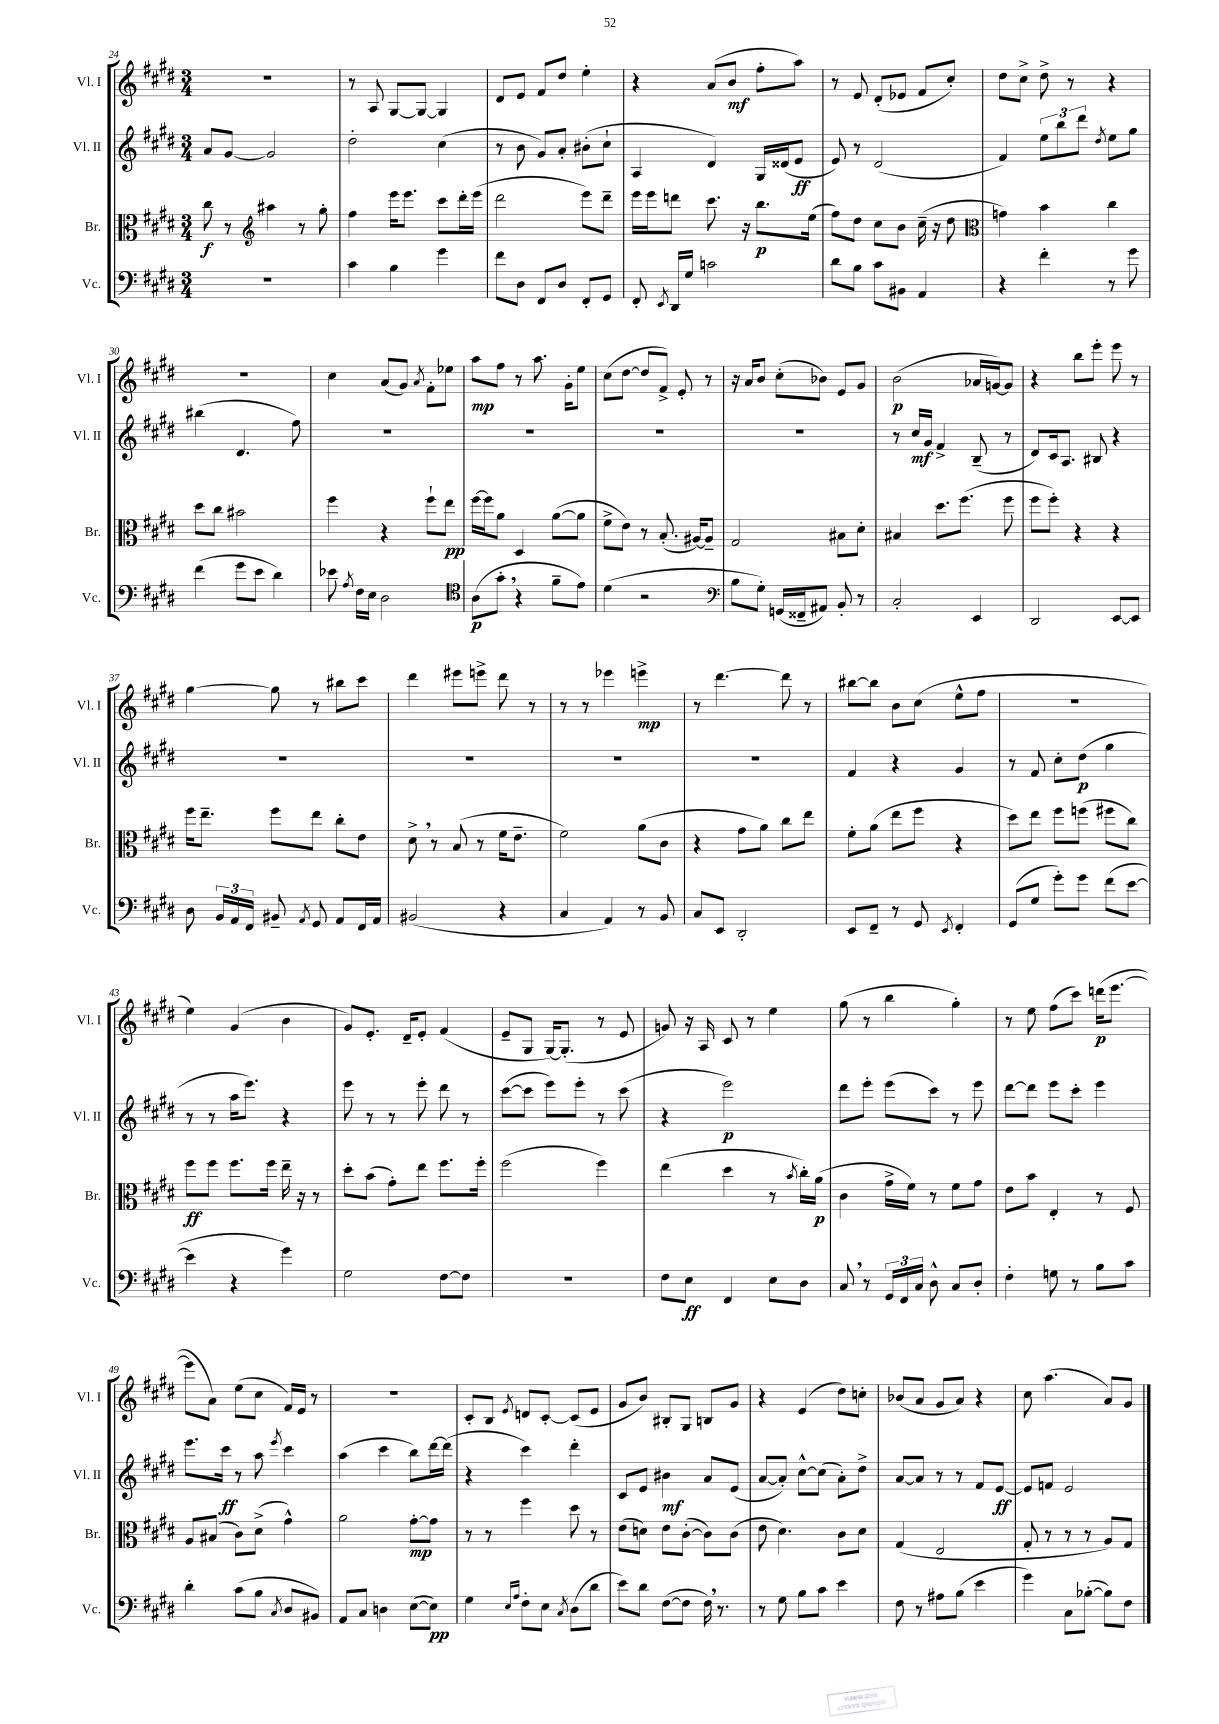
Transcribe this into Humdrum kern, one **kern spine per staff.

**kern	**dynam	**kern	**dynam	**kern	**dynam	**kern	**dynam
*part4	*part4	*part3	*part3	*part2	*part2	*part1	*part1
*staff4	*staff4	*staff3	*staff3	*staff2	*staff2	*staff1	*staff1
*I"Vc.	*	*I"Br.	*	*I"Vl. II	*	*I"Vl. I	*
*I'Vc.	*	*I'Br.	*	*I'Vl. II	*	*I'Vl. I	*
*clefF4	*	*clefC3	*	*clefG2	*	*clefG2	*
*k[f#c#g#d#]	*	*k[f#c#g#d#]	*	*k[f#c#g#d#]	*	*k[f#c#g#d#]	*
*M3/4	*	*M3/4	*	*M3/4	*	*M3/4	*
=24	=24	=24	=24	=24	=24	=24	=24
2.r	.	8cc#\	f	8a/L	.	2.r	.
.	.	8r	.	[8g#/J	.	.	.
*	*	*clefG2	*	*	*	*	*
.	.	4aa#X\	.	2g#/]	.	.	.
.	.	8r	.	.	.	.	.
.	.	8gg#'\	.	.	.	.	.
=25	=25	=25	=25	=25	=25	=25	=25
4c#\	.	4ff#\	.	2dd#'\	.	8r	.
.	.	.	.	.	.	8A/	.
4B\	.	16eee\KL	.	.	.	[8G#/L	.
.	.	8.eee\J	.	.	.	.	.
.	.	.	.	.	.	8G#/J_	.
4g#\	.	8ccc#\L	.	(4cc#\	.	4G#/]	.
.	.	16ddd#'\L	.	.	.	.	.
.	.	(16eee\JJ	.	.	.	.	.
=26	=26	=26	=26	=26	=26	=26	=26
8f#\L	.	2ddd#\	.	8r	.	8d#/L	.
8D#\J	.	.	.	8b\	.	8e/J	.
8FF#/L	.	.	.	8g#/L)	.	8f#/L	.
8D#/J	.	.	.	8a'/J	.	8dd#/J	.
8FF#'/L	.	8eee\L)	.	(8b#X'\L	.	4ee'\	.
8GG#/J	.	8ddd#~\J	.	8cc#`\J	.	.	.
=27	=27	=27	=27	=27	=27	=27	=27
8FF#'/	.	16eee\LL	.	4A/	.	4r	.
.	.	16eee\J	.	.	.	.	.
8qEE/	.	.	.	.	.	.	.
16DD#/LL	.	8dddn\J	.	.	.	.	.
16G#/JJ	.	.	.	.	.	.	.
2cn\	.	8.ccc#\	.	4d#/)	.	(8a/L	.
.	.	.	.	.	.	8b/J	mf
.	.	16r	.	.	.	.	.
.	.	8.bb\L	p	16G#/LL	.	8ff#'\L	.
.	.	.	.	(16d##X/J	.	.	.
.	.	.	.	8e/J	ff	8aa\J)	.
.	.	(16ee\Jk	.	.	.	.	.
=28	=28	=28	=28	=28	=28	=28	=28
8d#\L	.	8ff#\L)	.	8e/)	.	8r	.
8B\J	.	8dd#\J	.	8r	.	8e/	.
8c#\L	.	8cc#\L	.	(2d#/	.	(8d#'/L	.
8BB#X\J	.	8b\J	.	.	.	8e-X/J	.
4AA/	.	(16cc#~\	.	.	.	8f#/L	.
.	.	16r	.	.	.	.	.
.	.	8dd#\	.	.	.	8cc#'/J)	.
=29	=29	=29	=29	=29	=29	=29	=29
*	*	*clefC3	*	*	*	*	*
4r	.	4gn\)	.	4f#/)	.	8dd#\L	.
.	.	.	.	.	.	8cc#^\J	.
4f#'\	.	4b\	.	12ee\L	.	8dd#^\	.
.	.	.	.	12bb\	.	.	.
.	.	.	.	.	.	8r	.
.	.	.	.	12ddd#\J	.	.	.
.	.	.	.	8qdd#/	.	.	.
8r	.	4cc#\	.	8ee\L	.	4r	.
8g#\	.	.	.	8gg#\J	.	.	.
!!LO:LB:g=z
=30	=30	=30	=30	=30	=30	=30	=30
(4f#\	.	8dd#\L	.	(4bb#X\	.	2.r	.
.	.	8cc#\J	.	.	.	.	.
8g#\L	.	2b#X\	.	4.d#/	.	.	.
8e\J	.	.	.	.	.	.	.
4d#\)	.	.	.	.	.	.	.
.	.	.	.	8ff#\)	.	.	.
=31	=31	=31	=31	=31	=31	=31	=31
8e-X\	.	4ff#\	.	2.r	.	4cc#\	.
8qA/	.	.	.	.	.	.	.
16F#\LL	.	.	.	.	.	.	.
16E\JJ	.	.	.	.	.	.	.
2D#\	.	4r	.	.	.	(8a/L	.
.	.	.	.	.	.	8g#/J)	.
.	.	.	.	.	.	8qa/	.
.	.	8ff#`\L	.	.	.	8f#'\L	.
.	.	8ee\J	pp	.	.	8ee-X\J	.
=32	=32	=32	=32	=32	=32	=32	=32
*clefC4	*	*	*	*	*	*	*
(8A\L	p	[16ff#\LL	.	2.r	.	8aa\L	mp
.	.	16ff#\J]	.	.	.	.	.
8g#',\J	.	8a\J	.	.	.	8ff#\J	.
4r	.	4D#/	.	.	.	8r	.
.	.	.	.	.	.	8.aa\	.
8f#~\L	.	([8a\L	.	.	.	.	.
.	.	.	.	.	.	16g#'\KL	.
8e\J)	.	8a\J]	.	.	.	8ee\J	.
=33	=33	=33	=33	=33	=33	=33	=33
(4d#\	.	8f#^\L	.	2.r	.	(8cc#\L	.
.	.	8e\J)	.	.	.	[8dd#\J	.
2r	.	8r	.	.	.	8dd#/L]	.
.	.	(8.B'/	.	.	.	8f#^/J)	.
.	.	.	.	.	.	8e'/	.
.	.	[16A#X/KL)	.	.	.	.	.
.	.	8A#~/J]	.	.	.	8r	.
=34	=34	=34	=34	=34	=34	=34	=34
*clefF4	*	*	*	*	*	*	*
8B\L	.	2G#/	.	2.r	.	16r	.
.	.	.	.	.	.	16a/KL	.
8G#'\J)	.	.	.	.	.	8b/J	.
(16GGn/LL	.	.	.	.	.	(8cc#'\L	.
16FF##X~/J	.	.	.	.	.	.	.
8AA#X/J)	.	.	.	.	.	8b-X\J)	.
8BB'/	.	8B#X\L	.	.	.	8e/L	.
8r	.	8d#'\J	.	.	.	8g#/J	.
=35	=35	=35	=35	=35	=35	=35	=35
2C#'/	.	4B#X/	.	8r	.	(2b\	p
.	.	.	.	16cc#/LL	mf	.	.
.	.	.	.	16g#/JJ	.	.	.
.	.	8.dd#\L	.	4f#^/	.	.	.
.	.	(8.ff#\J	.	.	.	.	.
4EE/	.	.	.	(8B~/	.	16a-X/LL	.
.	.	.	.	.	.	[16gn/J)	.
.	.	8ff#\	.	8r	.	8g/J]	.
=36	=36	=36	=36	=36	=36	=36	=36
2DD#/	.	8ff#\L	.	8d#/L)	.	4r	.
.	.	8ff#'\J)	.	16c#/k	.	.	.
.	.	.	.	8.A/J	.	.	.
.	.	4r	.	.	.	8bb\L	.
.	.	.	.	8B#X/	.	8eee'\J	.
[8EE/L	.	4r	.	4r	.	8eee\	.
8EE/J]	.	.	.	.	.	8r	.
!!LO:LB:g=z
=37	=37	=37	=37	=37	=37	=37	=37
8D#\	.	16ff#\KL	.	2.r	.	[4gg#\	.
.	.	8.ee~\J	.	.	.	.	.
24BB/LL	.	.	.	.	.	.	.
24AA/	.	.	.	.	.	.	.
24FF#/JJ	.	.	.	.	.	.	.
8BB#X~/	.	8ff#\L	.	.	.	8gg#\]	.
8qAA/	.	.	.	.	.	.	.
8GG#/	.	8ee\J	.	.	.	8r	.
8AA/L	.	8cc#'\L	.	.	.	8bb#X\L	.
16FF#/L	.	8e\J	.	.	.	8ccc#\J	.
16AA/JJ	.	.	.	.	.	.	.
=38	=38	=38	=38	=38	=38	=38	=38
(2BB#X/	.	8d#^,\	.	2.r	.	4ddd#\	.
.	.	8r	.	.	.	.	.
.	.	(8B/	.	.	.	8eee#X\L	.
.	.	8r	.	.	.	8eeen^\J	.
4r	.	16f#\KL	.	.	.	8ddd#\	.
.	.	8.e~\J	.	.	.	.	.
.	.	.	.	.	.	8r	.
=39	=39	=39	=39	=39	=39	=39	=39
4C#/	.	2f#\)	.	2.r	.	8r	.
.	.	.	.	.	.	8r	.
4AA/)	.	.	.	.	.	4eee-X\	.
8r	.	(8a\L	.	.	.	4eeen^\	mp
8BB/	.	8c#\J	.	.	.	.	.
=40	=40	=40	=40	=40	=40	=40	=40
8C#/L	.	4r	.	2.r	.	8r	.
8EE/J	.	.	.	.	.	[4.ddd#\	.
2DD#'/	.	8g#\L	.	.	.	.	.
.	.	8a\J)	.	.	.	.	.
.	.	8cc#\L	.	.	.	8ddd#\]	.
.	.	8ee\J	.	.	.	8r	.
=41	=41	=41	=41	=41	=41	=41	=41
8EE/L	.	8f#'\L	.	4f#/	.	[8bb#X\L	.
8FF#~/J	.	(8a\J	.	.	.	8bb#\J]	.
8r	.	8ee\L	.	4r	.	8b\L	.
8GG#/	.	8ff#\J	.	.	.	(8cc#\J	.
8qEE/	.	.	.	.	.	.	.
4FF#'/	.	4r	.	4g#/	.	8ee^^\L	.
.	.	.	.	.	.	8ff#\J	.
=42	=42	=42	=42	=42	=42	=42	=42
(8GG#/L	.	8dd#\L)	.	8r	.	2.r	.
8G#/J	.	8ee\J	.	8f#/	.	.	.
8g#'\L)	.	8ff#\L	.	8cc#'\L	.	.	.
8g#\J	.	(8ffn\J	.	(8dd#\J	p	.	.
(8f#\L	.	8ff#X\L	.	4gg#\	.	.	.
[8e\J	.	8cc#\J)	.	.	.	.	.
!!LO:LB:g=z
=43	=43	=43	=43	=43	=43	=43	=43
4e\]	.	8ff#\L	ff	8r	.	4ee\)	.
.	.	8ff#\J	.	8r	.	.	.
4r	.	8.ff#\L	.	16aa\KL	.	(4g#/	.
.	.	.	.	8.eee\J)	.	.	.
.	.	16ff#\Jk	.	.	.	.	.
4g#\)	.	16ee~\	.	4r	.	4b\	.
.	.	16r	.	.	.	.	.
.	.	8r	.	.	.	.	.
=44	=44	=44	=44	=44	=44	=44	=44
2G#\	.	8dd#'\L	.	8eee\	.	8g#/L)	.
.	.	(8b\J	.	8r	.	8.e'/J	.
.	.	8g#'\L)	.	8r	.	.	.
.	.	.	.	.	.	16d#~/KL	.
.	.	8ee\J	.	8eee'\	.	8e'/J	.
[8F#\L	.	8.ff#\L	.	8ddd#\	.	(4f#/	.
8F#\J]	.	.	.	8r	.	.	.
.	.	16ff#'\Jk	.	.	.	.	.
=45	=45	=45	=45	=45	=45	=45	=45
2.r	.	(2ff#\	.	([8ccc#\L	.	8e~/L	.
.	.	.	.	8ccc#\J]	.	8G#/J	.
.	.	.	.	8eee\L)	.	[16G#/KL)	.
.	.	.	.	.	.	(8.G#'/J]	.
.	.	.	.	8eee'\J	.	.	.
.	.	4ff#\)	.	8r	.	8r	.
.	.	.	.	(8ccc#\	.	8e/	.
=46	=46	=46	=46	=46	=46	=46	=46
8F#\L	.	(4ee\	.	4r	.	8gn/)	.
8E\J	ff	.	.	.	.	16r	.
.	.	.	.	.	.	16A/	.
4FF#/	.	4dd#\	.	2eee\)	p	8c#/	.
.	.	.	.	.	.	8r	.
8E\L	.	8r	.	.	.	4ee\	.
.	.	8qb/	.	.	.	.	.
8D#\J	.	16cc#'\LL)	.	.	.	.	.
.	.	(16a\JJ	p	.	.	.	.
=47	=47	=47	=47	=47	=47	=47	=47
8C#,/	.	4c#\	.	8ddd#\L	.	(8gg#\	.
8r	.	.	.	8eee'\J	.	8r	.
24GG#/LL	.	16g#^\LL	.	(8eee\L	.	4bb\	.
24FF#/	.	.	.	.	.	.	.
.	.	16f#\JJ)	.	.	.	.	.
24C#/JJ	.	.	.	.	.	.	.
8D#^^\	.	8r	.	8ccc#\J)	.	.	.
8C#/L	.	8f#\L	.	8r	.	4gg#'\)	.
8D#'/J	.	8g#\J	.	8eee\	.	.	.
=48	=48	=48	=48	=48	=48	=48	=48
4F#'\	.	8e\L	.	[8ddd#\L	.	8r	.
.	.	8b\J	.	8ddd#\J]	.	8ee\	.
8Gn\	.	4E'/	.	8eee\L	.	(8ff#\L	.
8r	.	.	.	8ccc#'\J	.	8ccc#\J)	.
8B\L	.	8r	.	4eee\	.	(16dddn\KL	p
.	.	.	.	.	.	[8.eee\J	.
8c#\J	.	8F#/	.	.	.	.	.
!!LO:LB:g=z
=49	=49	=49	=49	=49	=49	=49	=49
4d#'\	.	8A/L	.	8.eee\L	.	8eee\L]	.
.	.	(8B#X/J	.	.	.	8a\J)	.
.	.	.	.	16ccc#\Jk	ff	.	.
(8c#\L	.	8c#\L)	.	8r	.	(8ee\L	.
8B\J	.	(8d#^\J	.	8aa\	.	8cc#\J	.
8qC#/	.	.	.	8qeee/	.	.	.
8D#/L	.	4g#^^\)	.	4ccc#\	.	16f#/LL)	.
.	.	.	.	.	.	16e/JJ	.
8BB#X/J)	.	.	.	.	.	8r	.
=50	=50	=50	=50	=50	=50	=50	=50
8AA/L	.	2a\	.	(4aa\	.	2.r	.
8C#/J	.	.	.	.	.	.	.
4Dn\	.	.	.	4ccc#\	.	.	.
([8E\L	.	[8g#'\L	mp	8bb\L)	.	.	.
8E\J])	pp	8g#\J]	.	[16ddd#\L	.	.	.
.	.	.	.	(16ddd#\JJ]	.	.	.
=51	=51	=51	=51	=51	=51	=51	=51
4G#\	.	8r	.	4r	.	8c#'/L	.
.	.	8r	.	.	.	8B/J	.
16qqE/LL	.	.	.	.	.	.	.
16qqA/JJ	.	.	.	.	.	8qe/	.
8F#'\L	.	4ff#\	.	4ccc#\)	.	8dn/L	.
8E\J	.	.	.	.	.	[8c#'/J	.
8qC#/	.	.	.	.	.	.	.
(8D#\L	.	8dd#\	.	4ddd#'\	.	(8c#/L]	.
8d#\J	.	8r	.	.	.	8e/J	.
=52	=52	=52	=52	=52	=52	=52	=52
8e\L)	.	(8e\L	.	8c#/L	.	8g#/L	.
8d#\J	.	8dn\J)	.	8e/J	.	8b/J)	.
([8F#\L	.	8e\L	.	4b#X\	mf	8B#X'/L	.
8F#\J]	.	([8c#'\J	.	.	.	8G#/J	.
16F#,\)	.	8c#\L])	.	8a/L	.	8Bn/L	.
8.r	.	.	.	.	.	.	.
.	.	(8c#\J	.	(8e/J	.	8g#/J	.
=53	=53	=53	=53	=53	=53	=53	=53
8r	.	8e\	.	[8a/L	.	4r	.
8G#\	.	4.d#\)	.	8a'/J])	.	.	.
8B\L	.	.	.	[8cc#^^\L	.	(4e/	.
8c#\J	.	.	.	(8cc#\J]	.	.	.
4e\	.	8c#\L	.	8a'\L)	.	8dd#\L)	.
.	.	8d#\J	.	8dd#^\J	.	8ccn'\J	.
=54	=54	=54	=54	=54	=54	=54	=54
8F#\	.	(4G#/	.	[8a/L	.	(8b-X/L	.
8r	.	.	.	8a/J]	.	8a/J	.
8A#X\L	.	2E/	.	8r	.	8g#/L	.
(8B\J	.	.	.	8r	.	8a/J)	.
4e\	.	.	.	8f#/L	.	4r	.
.	.	.	.	[8e/J	ff	.	.
=55	=55	=55	=55	=55	=55	=55	=55
4g#\)	.	8G#'/	.	8e/L]	.	8cc#\	.
.	.	8r	.	8fn/J	.	(4.aa\	.
8C#\L	.	8r	.	2e/	.	.	.
([8B-X'\J	.	8r	.	.	.	.	.
8B-\L])	.	8A/L)	.	.	.	8a/L)	.
8F#\J	.	8G#/J	.	.	.	8g#/J	.
==	==	==	==	==	==	==	==
*-	*-	*-	*-	*-	*-	*-	*-
